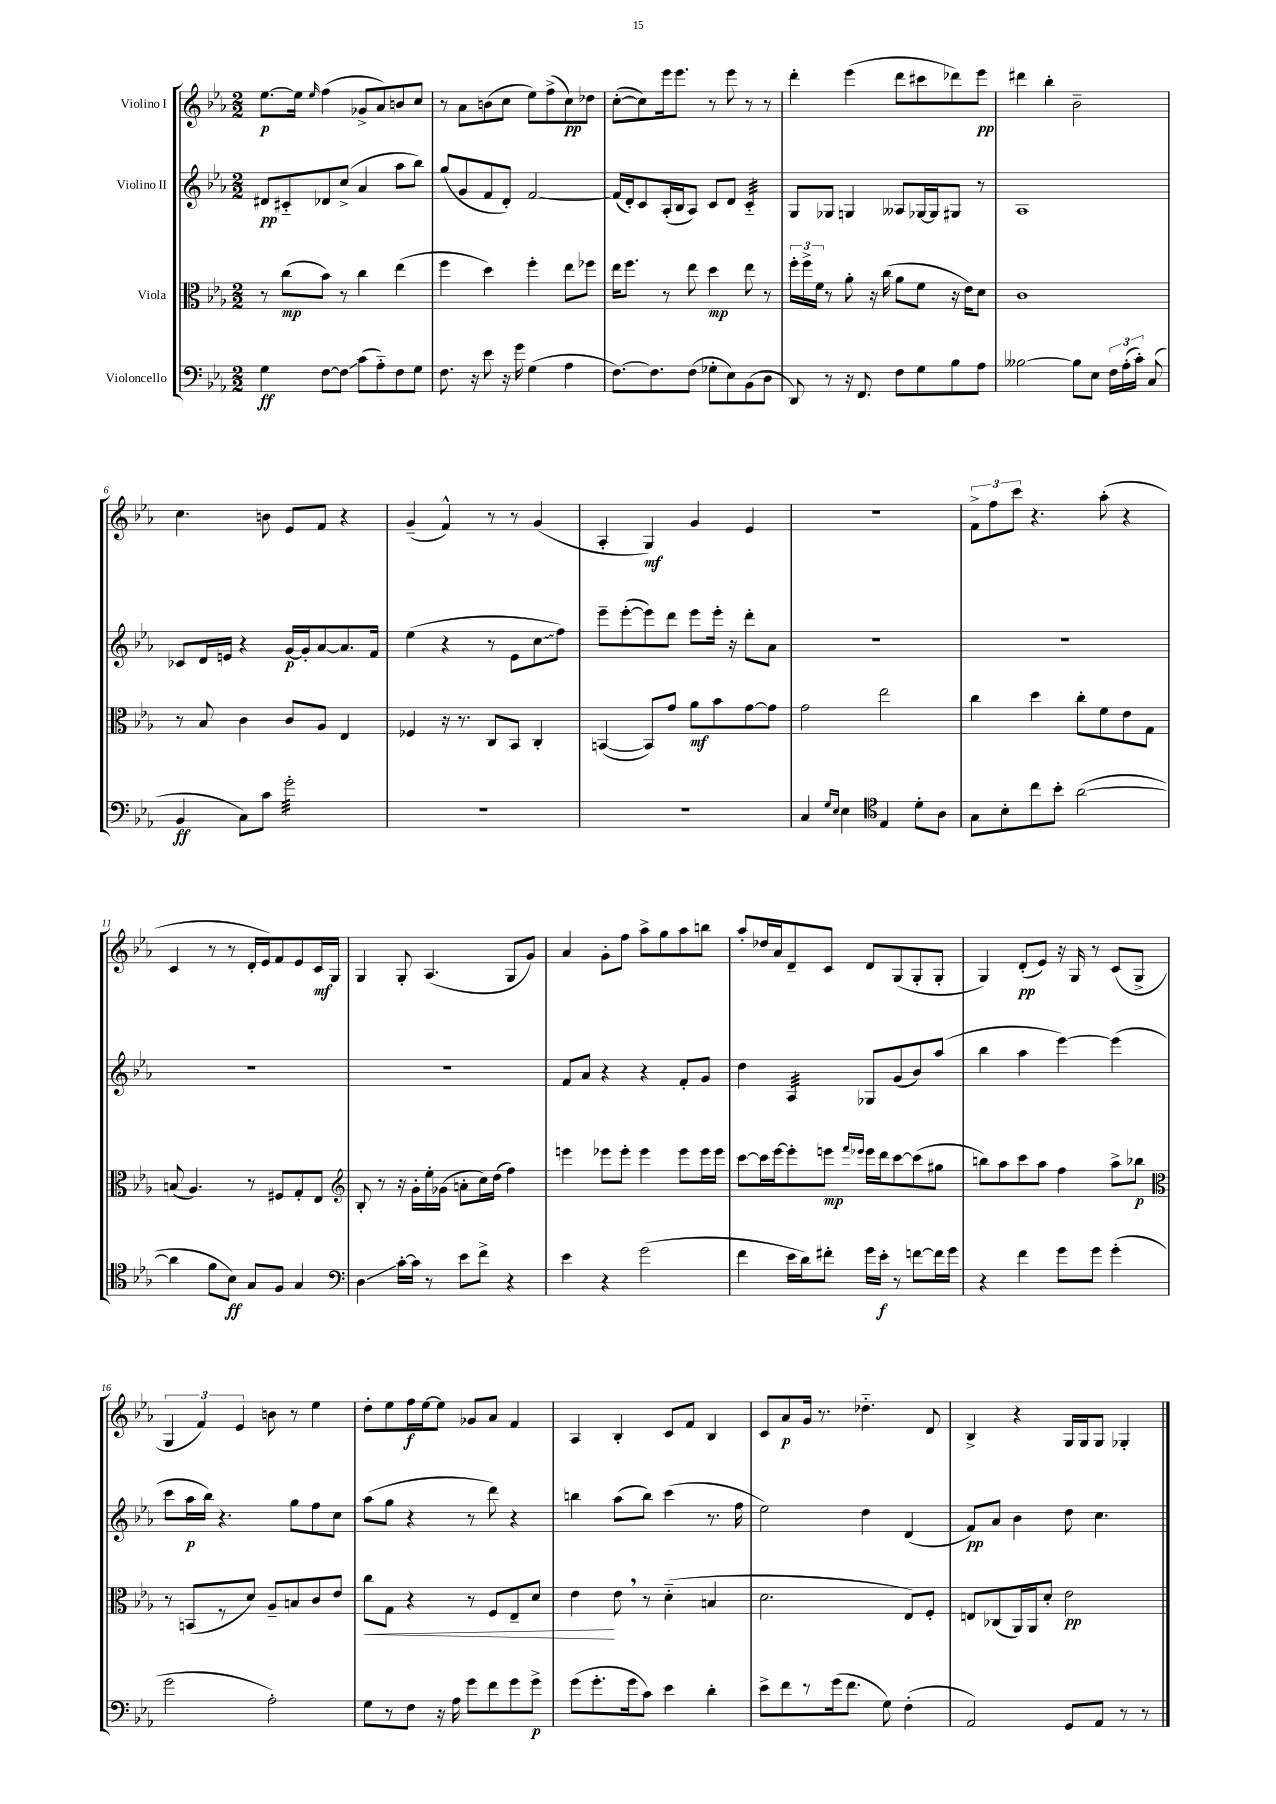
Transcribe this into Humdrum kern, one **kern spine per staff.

**kern	**kern	**kern	**kern
*staff4	*staff3	*staff2	*staff1
*clefF4	*clefC3	*clefG2	*clefG2
*k[b-e-a-]	*k[b-e-a-]	*k[b-e-a-]	*k[b-e-a-]
*M2/2	*M2/2	*M2/2	*M2/2
4G	8r	8d#	[8.ee-
.	(8cc	8c#'~	.
.	.	.	16ee-]
.	.	.	16qqee-
[8F	8b-)	8d-	(4ff
8F]	8r	(8cc^	.
(8c	4cc	4a-	8g-^
8A-'~)	.	.	8a-)
8F	(4ee-	8aa-	8b
8G	.	8bb-)	8cc
=	=	=	=
8.F	4ff	(8gg	8r
.	.	8g	8a-
16r	.	.	.
8e-	4dd)	8f	(8b
16r	.	8d')	8cc
16g	.	.	.
(4G	4ff'	[2f	8ee-)
.	.	.	(8ff^
4A-	8ee-	.	8cc)
.	8ff-	.	8dd-
=	=	=	=
[8.F)	16ee-	(16f]	([8cc'
.	8.ff	16d')	.
.	.	8c	8cc])
8.F]	.	.	.
.	8r	(16A-'	16eee-
.	.	16B-	8.eee-
(8F	8ee-	8A-)	.
8G-'	4dd	8c	8r
8E-)	.	8d	8eee-
(8BB-	8ee-	4c'~	8r
8D	8r	.	8r
=	=	=	=
8DD)	24ff'	8G	4ddd'
.	24ff^	.	.
.	24f	.	.
8r	8r	8G-	.
16r	8a-'	4G	(4eee-
8.FF	.	.	.
.	16r	.	.
.	(16cc	.	.
8F	8a-	8A--	8ddd
8G	8f	[16G-	8ccc#
.	.	16G-]	.
8B-	16r	8G#	8ddd-)
.	16e-)	.	.
8A-	8d	8r	8eee-
=	=	=	=
[2B--	1c	1A-	4ddd#
.	.	.	4bb-'
8B--]	.	.	2b-~
8E-	.	.	.
24F	.	.	.
(24A-'	.	.	.
24c')	.	.	.
(8C	.	.	.
=	=	=	=
4BB-	8r	8c-	4.cc
.	8B-	16d	.
.	.	16e	.
8C)	4c	4r	.
8c	.	.	8b
2g'	8c	[16g	8e-
.	.	16g']	.
.	8A-	[8a-	8f
.	4E-	8.a-]	4r
.	.	16f	.
=	=	=	=
1r	4F-	(4ee-	(4g~
.	16r	4r	4f^^)
.	8.r	.	.
.	8C	8r	8r
.	8BB-	8e-	8r
.	4C'	8cc	(4g
.	.	8ff)	.
=	=	=	=
1r	([4BB	8eee-~	4A-'
.	.	([8eee-'	.
.	8BB])	8eee-])	4G)
.	8g	8ddd	.
.	8a-	8eee-	4g
.	8b-	16eee-'	.
.	.	16r	.
.	[8g	8ddd'	4e-
.	8g]	8a-	.
=	=	=	=
4C	2g	1r	1r
16qqG	.	.	.
16qqE-	.	.	.
4E-	.	.	.
*clefC4	*	*	*
4E-	2ee-	.	.
8d'	.	.	.
8A-	.	.	.
=	=	=	=
8G	4cc	1r	12f^
.	.	.	12ff
8B-'	.	.	.
.	.	.	12ccc
8cc	4dd	.	4.r
8b-'	.	.	.
([2a-	8cc'	.	.
.	8f	.	(8aa-'
.	8e-	.	4r
.	8G	.	.
=	=	=	=
4a-]	(8B	1r	4c
.	4.A-)	.	.
8f	.	.	8r
8B-)	.	.	8r
8G	8r	.	16d'
.	.	.	16e-)
8F	8F#	.	8f
4G	8G'	.	8e-
.	8E-	.	16c
.	.	.	16G
=	=	=	=
*clefF4	*clefG2	*	*
4D	8B-'	1r	4G
.	8r	.	.
[16c'	16r	.	8G'
16c]	16g'	.	.
8r	16ee-'	.	(4.A-
.	(16g-	.	.
8e-	8a'	.	.
8f^	16cc)	.	.
.	(16dd	.	.
4r	4ff)	.	8G
.	.	.	8g)
=	=	=	=
4e-	4eee	8f	4a-
.	.	8a-	.
4r	8eee-	4r	8g'
.	8eee-'	.	8ff
(2g	4eee-	4r	8aa-^
.	.	.	8gg
.	8eee-	8f'	8aa-
.	16eee-	8g	8bb
.	16eee-	.	.
=	=	=	=
4f	[8ccc	4dd	8aa-'
.	16ccc]	.	16dd-
.	[16eee-	.	16a-
16e-	8eee-']	4A-	8d~
16d)	.	.	.
8f#'	8eee	.	8c
.	16qqfff	.	.
.	16qqeee-	.	.
16g	16eee-	8G-	8d
16e-'	16ddd	.	.
8r	[8ccc	(8g	(8G
[8f	(8ccc]	8b-)	8G'
16f]	8gg#	(8aa-	8G'
16g	.	.	.
=	=	=	=
4r	8bb)	4bb-	4G)
.	8aa-	.	.
4f	8ccc	4aa-	(8d'
.	8aa-	.	8e-)
8g	4ff	[4eee-)	16r
.	.	.	16G
8g	.	.	8r
(4g'	8aa-^	(4eee-]	(8c
.	8bb-	.	8G^
=	=	=	=
*	*clefC3	*	*
2g	8r	8ccc	6G
.	(8BB	16aa-	.
.	.	.	6f)
.	.	16bb-)	.
.	8r	4.r	.
.	.	.	6e-
.	8d)	.	.
2A-')	8A-~	.	8b
.	8B	8gg	8r
.	8c	8ff	4ee-
.	8e-	8cc	.
=	=	=	=
8G	8cc	(8aa-	8dd'
8r	8G	8gg	8ee-
8F	4r	4r	16ff
.	.	.	[16ee-
16r	.	.	8ee-]
16A-	.	.	.
8g	8r	8r	8g-
8f	8F	8ddd)	8a-
8g	8E-~	4r	4f
8g^	8d	.	.
=	=	=	=
(8g	4e-	4bb	4A-
8.g'	.	.	.
.	8e-	(8aa-	4B-'
16g	.	.	.
8c)	8r	8bb)	.
4e-	(4d'~	(4ccc	8c
.	.	.	8f
4d'	4B	8.r	4B-
.	.	16ff	.
=	=	=	=
8e-^	2.d	2ee-)	8c
8f	.	.	8a-
8r	.	.	16g
.	.	.	8.r
(16g	.	.	.
8.f	.	.	.
.	.	4dd	4.dd-'~
8G)	.	.	.
(4F'	8E-)	(4d	.
.	8F'	.	8d
=	=	=	=
2AA-)	8E	8f)	4B-^
.	(8C-	8a-	.
.	16AA-)	4b-	4r
.	16AA-	.	.
.	8d'	.	.
8GG	2e-	8dd	16G
.	.	.	16G
8AA-	.	4.cc	8G
8r	.	.	4G-'
8r	.	.	.
==	==	==	==
*-	*-	*-	*-
